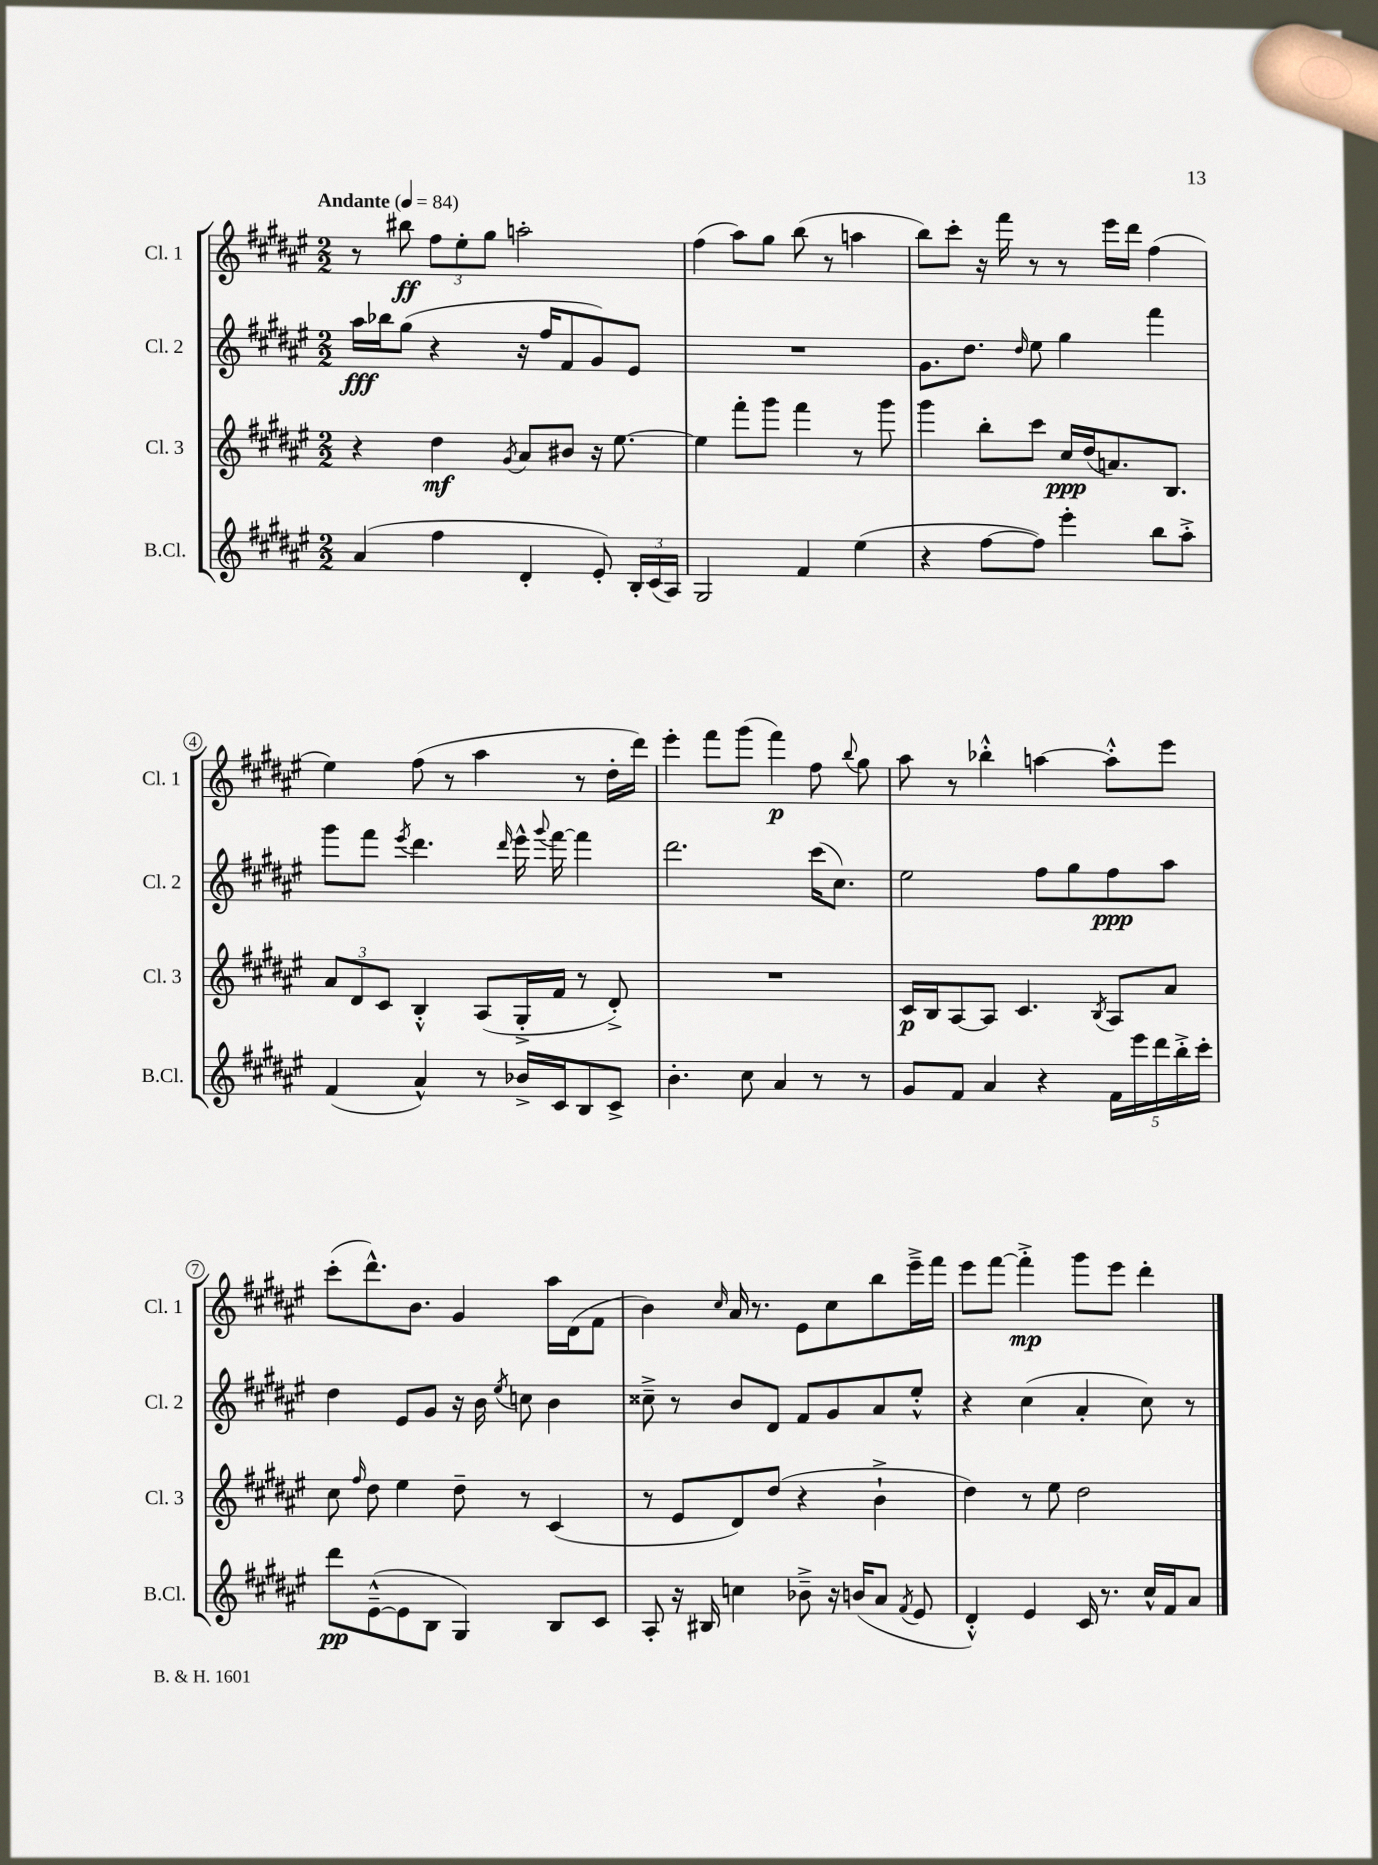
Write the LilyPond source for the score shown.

<<
\new StaffGroup <<
\new Staff = "s0" \with { instrumentName = "Cl. 1" shortInstrumentName = "Cl. 1" } {
    \clef treble \key fis \major \numericTimeSignature \time 2/2 \tempo "Andante" 4 = 84
    \autoBeamOff r8 bis''8\ff \tuplet 3/2 { fis''8[ eis''8-. gis''8] } a''2-. |
    fis''4( ais''8[) gis''8] b''8( r8 a''4 |
    b''8[) cis'''8]-. r16 fis'''16 r8 r8 eis'''16[ dis'''16] fis''4( |
    eis''4) fis''8( r8 ais''4 r8 dis''16[-. dis'''16]) |
    eis'''4-. fis'''8[ gis'''8]( fis'''4\p) fis''8 \appoggiatura { b''8 } gis''8 |
    ais''8 r8 bes''4-.-^ a''4~ a''8[-.-^ eis'''8] |
    cis'''8[-.( dis'''8.-^) b'8.] gis'4 ais''16[ dis'16( fis'8] |
    b'4) \grace { cis''16 } ais'16 r8. eis'8[ cis''8 b''8 eis'''16---> fis'''16] |
    eis'''8[ fis'''8]~ fis'''4-.->\mp gis'''8[ eis'''8] dis'''4-. \bar "|." |
}
\new Staff = "s1" \with { instrumentName = "Cl. 2" shortInstrumentName = "Cl. 2" } {
    \clef treble \key fis \major \numericTimeSignature \time 2/2
    \autoBeamOff ais''16[\fff bes''16 gis''8]( r4 r16 fis''16[ fis'8 gis'8) eis'8] |
    R1 |
    gis'8.[ dis''8.] \grace { dis''16 } eis''8 gis''4 fis'''4 |
    gis'''8[ fis'''8] \acciaccatura { eis'''8 } dis'''4. \grace { dis'''16 } eis'''16-^ \appoggiatura { gis'''8 } fis'''16~ fis'''4 |
    dis'''2. cis'''16[( cis''8.]) |
    eis''2 fis''8[ gis''8 fis''8\ppp ais''8] |
    dis''4 eis'8[ gis'8] r16 b'16 \acciaccatura { eis''8 } c''8 b'4 |
    cisis''8---> r8 b'8[ dis'8] fis'8[ gis'8 ais'8 eis''8]-.-^ |
    r4 cis''4( ais'4-. cis''8) r8 \bar "|." |
}
\new Staff = "s2" \with { instrumentName = "Cl. 3" shortInstrumentName = "Cl. 3" } {
    \clef treble \key fis \major \numericTimeSignature \time 2/2
    \autoBeamOff r4 dis''4\mf \acciaccatura { gis'8 } ais'8[ bis'8] r16 eis''8.~ |
    eis''4 fis'''8[-. gis'''8] fis'''4 r8 gis'''8 |
    gis'''4 b''8[-. cis'''8] cis''16[\ppp dis''16( a'8.) b8.] |
    \tuplet 3/2 { ais'8[ dis'8 cis'8] } b4-.-^ ais8[( gis16-.-> fis'16] r8 dis'8-.->) |
    R1 |
    cis'16[\p b16 ais8~ ais8] cis'4. \acciaccatura { b8 } ais8[ ais'8] |
    cis''8 \grace { fis''16 } dis''8 eis''4 dis''8-- r8 cis'4( |
    r8 eis'8[ dis'8) dis''8]( r4 b'4-!-> |
    dis''4) r8 eis''8 dis''2 \bar "|." |
}
\new Staff = "s3" \with { instrumentName = "B.Cl." shortInstrumentName = "B.Cl." } {
    \clef treble \key fis \major \numericTimeSignature \time 2/2
    \autoBeamOff ais'4( fis''4 dis'4-. eis'8-.) \tuplet 3/2 { b16[-. cis'16( ais16]) } |
    gis2 fis'4 eis''4( |
    r4 fis''8[~ fis''8]) eis'''4-. b''8[ ais''8]-.-> |
    fis'4( ais'4-^) r8 bes'16[-> cis'16 b8 cis'8]-> |
    b'4.-. cis''8 ais'4 r8 r8 |
    gis'8[ fis'8] ais'4 r4 \tuplet 5/4 { fis'16[ eis'''16 dis'''16 b''16-.-> cis'''16]-. } |
    dis'''8[\pp eis'8~---^( eis'8 b8] gis4) b8[ cis'8] |
    ais8-. r16 bis16 c''4 bes'8---> r16 b'16[( ais'8] \acciaccatura { fis'8 } eis'8 |
    dis'4-.-^) eis'4 cis'16 r8. cis''16[-^ fis'16 ais'8] \bar "|." |
}
>>
>>
\layout { \context { \Score \override BarNumber.stencil = #(make-stencil-circler 0.1 0.3 ly:text-interface::print) } }
